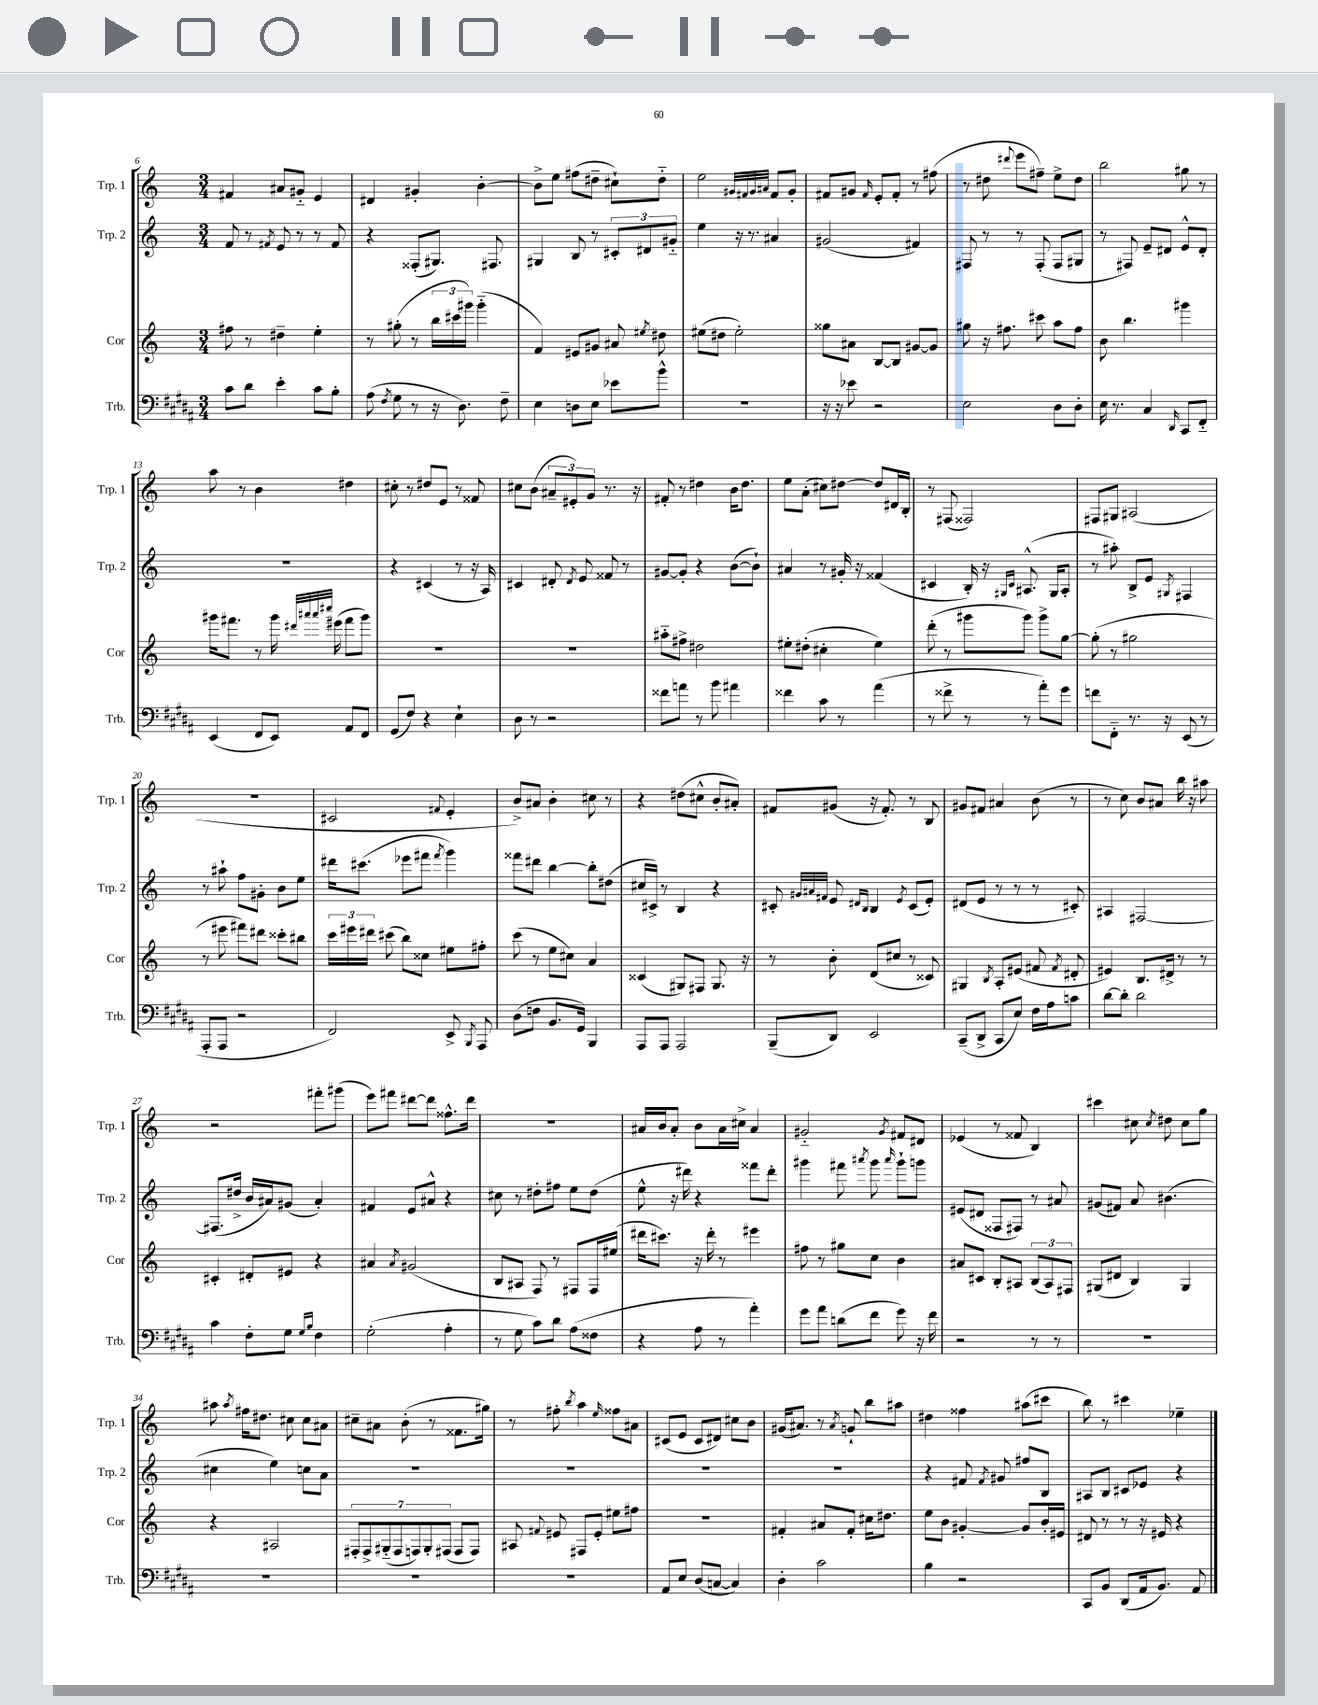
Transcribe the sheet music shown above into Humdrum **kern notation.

**kern	**kern	**kern	**kern
*staff4	*staff3	*staff2	*staff1
*clefF4	*clefG2	*clefG2	*clefG2
*k[f#c#g#d#a#]	*k[]	*k[]	*k[]
*M3/4	*M3/4	*M3/4	*M3/4
8c#	8ff#	8f	4f#
8d#	8r	8r	.
.	.	8qf#	.
4e'	4dd#~	8e	8a#
.	.	8r	8g#'~
8c#	4ee'	8r	4e
8B'	.	8f#	.
=	=	=	=
(8A#	8r	4r	4d#
8qF#	.	.	.
8G#	(8gg#'	.	.
8r	8r	(8F##'	4g#'
16r	24bb	8.G#)	.
.	24ccc#	.	.
8.D#)	.	.	.
.	24ggg#)	.	.
.	(4ggg#'~	.	[4b'
.	.	8.F#	.
8F#~	.	.	.
=	=	=	=
4E	4f)	4G#	8b^]
.	.	.	8ee
8D	8e#	8B	(8ff#
8E	8g#	8r	8dd#~
8e-	8a#	12c#'	8cc#`)
.	.	12d#	.
.	8qee#	.	.
8b^^	8dd#	.	8dd#'~
.	.	12g#'~	.
=	=	=	=
2.r	(8ee#	4ee	2ee
.	8dd#	.	.
.	2ee#')	16r	.
.	.	8.r	.
.	.	.	32qqg#
.	.	.	32qqf#
.	.	.	32qqg#
.	.	.	32qqa#
.	.	4a#	8f#
.	.	.	8g#'
=	=	=	=
16r	8gg##	(2g#	8f#
16r	.	.	.
8e-	8a#	.	8g#
.	.	.	16qqf#
2r	[8B	.	8e'
.	8B]	.	8f#'
.	[8g#	4f#)	8r
.	8g#]	.	(8ff#
=	=	=	=
2E	8gg#	8F#	8r
.	16r	8r	8dd#
.	8.ff#	.	.
.	.	.	8qqddd#
.	.	8r	8eee
.	8ccc#	(8F#'	8ff#~)
8D#	8aa	8F#	8ee^
8D#'	8ff#	8G#	8dd#
=	=	=	=
16E	8b	8r	2bb
8.r	.	.	.
.	4.bb	8F#)	.
4C#	.	8e~	.
.	.	8d#	.
16qqDD#	.	.	.
8CC#	4ggg#	8e^^	8gg#
8FF#'~	.	8d#'	8r
=	=	=	=
(4EE	16ggg#	2.r	8aa
.	8.fff#	.	.
.	.	.	8r
8FF#	8r	.	4b
8EE)	16ggg#	.	.
.	32qqddd#	.	.
.	32qqaaa#	.	.
.	32qqaaa#	.	.
.	32qqcccc#	.	.
.	(16eee#	.	.
8AA#	8fff#	.	4dd#
8FF#	8ggg#)	.	.
=	=	=	=
(8GG#	2.r	4r	8cc#'
8F#)	.	.	8r
4r	.	(4c#	8dd#
.	.	.	8e
4E`	.	8r	8r
.	.	16r	8f##
.	.	16A)	.
=	=	=	=
8D#	2.r	4c#	8cc#
8r	.	.	(8b
2r	.	8d#'	12a#~
.	.	.	12e#')
.	.	8qd#	.
.	.	8e	.
.	.	.	12g
.	.	8f##	8.r
.	.	8r	.
.	.	.	16r
=	=	=	=
8f##	8aa#'~	[8g#	8f#'
8a	8ff#^	8g#']	8r
8r	2dd#	4r	4dd#
8b	.	.	.
4a#	.	([8b	16b
.	.	.	8.dd#
.	.	8b`])	.
=	=	=	=
4f##	8ee#'	4a#	8ee
.	(8dd#'	.	(8a'
8c#	4cc#'	8r	8cc#)
8r	.	16g#'	[8dd#
.	.	16r	.
(4a#	4ee#)	(4f##	8dd#]
.	.	.	16d#
.	.	.	16B'
=	=	=	=
8r	(8ddd'	4c#	8r
8f##^	8r	.	(8F#
8r	8ggg#	16B')	2F##)
.	.	16r	.
.	.	16qqG#	.
.	.	16qqc#	.
8r	8ggg#)	(8.A#^^	.
8a#')	8ggg#^	.	.
.	.	16G#	.
8g#	[8gg	8A#'	.
=	=	=	=
8f	(8gg']	8r	8F#
8FF#'~	8r	8aa#')	8G#
8.r	2gg#	8B^	(2A#
.	.	8e	.
16r	.	.	.
.	.	8qG#	.
(8EE	.	4F#	.
8r	.	.	.
=	=	=	=
8AAA#'	8r	8r	2.r
8AAA#	8eee#	8aa#`	.
2r	8fff#)	8ff	.
.	8ddd#	8g#'	.
.	8ccc##'	8b	.
.	8bb#	8ee	.
=	=	=	=
2FF#)	24ccc	16ddd#	2c#
.	24eee#	.	.
.	.	(8.ccc#	.
.	24ddd#	.	.
.	(8ccc#	.	.
.	8bb)	8eee-	.
.	8cc##	8fff#	.
.	.	8qfff#	8qqf#
8EE^	8ee#	4ggg)	4e'
8qBBB	.	.	.
8AAA#	8ff#'	.	.
=	=	=	=
(8D#	(8ccc	8fff##	8b^)
8F	8r	8ddd#	8a#
8.BB	8ee	[4bb	4b'
.	8cc#)	.	.
16GG#)	.	.	.
4BBB	4a	8bb']	8cc#
.	.	(8dd#	8r
=	=	=	=
8AAA#	(4c##	16cc#	4r
.	.	16c#^)	.
8AAA#	.	8r	.
2AAA#	8G#)	4B	(8dd#
.	8F#	.	8cc#^^
.	8.G#	4r	8b'
.	.	.	8a#')
.	16r	.	.
=	=	=	=
(8BBB~	8r	8c#'	8f#
.	.	32qqg#	.
.	.	32qqa#	.
.	.	32qqf#	.
8DD#)	8b'	8e	(8g#
.	.	16qqd#	.
.	.	16qqB	.
2EE	(8d	4B	16r
.	.	.	8.f#')
.	8cc#	.	.
.	.	8qe	.
.	8r	(8c#	8r
.	8c##)	8e')	8B
=	=	=	=
(8CC#~	4G#	(8d#	8g#
8DD#^	.	8e	8f#
.	8qB	.	.
8CC#	8A'	8r	4a#
8E)	(8e#	8r	.
16F#	8f#	8r	(8b
16A#	.	.	.
.	8qf#	.	.
8c	8d#'	8c#')	8r
=	=	=	=
[8d#	4e#)	4A#	8r
8d#']	.	.	8cc)
2d#	8.B	[2F#	8b
.	.	.	8a#
.	16d#^	.	.
.	8r	.	16bb
.	.	.	16r
.	8r	.	8aa#
=	=	=	=
4c#	4c#'	(8.F#]	2r
.	.	16dd#^	.
8F#'	8d#'	16b	.
.	.	16a#)	.
8G#	8e#	(8g#	.
16qqG#	.	.	.
16qqB	.	.	.
4F#	4r	4a#')	8fff#'
.	.	.	(8ggg#
=	=	=	=
(2G#'	4a#	4f#	8eee)
.	.	.	8fff#
.	8qa#	.	.
.	(2g#	8e	[8ddd#
.	.	8a#^^	8ddd#]
4A#'	.	4r	8.ff##^^
.	.	.	16ddd#
=	=	=	=
8r	8B	8cc#	2.r
8G#	8A#	8r	.
8c#)	8F)	8dd#'	.
8d#	8r	8ff#	.
(8A#	8F#	8ee	.
8F##	16F#	(8dd#	.
.	(16ee#	.	.
=	=	=	=
4r	16ddd#	8ee^^	16a#
.	8.ccc#)	.	16b
.	.	16r	8a#'
.	.	16ddd#)	.
8A#	16r	4r	8b
.	16ddd#'	.	.
8r	8r	.	16a#
.	.	.	16cc#^
4a#')	4eee#	8fff##	4a#
.	.	8ddd#'	.
=	=	=	=
8g#	8ff#	4ggg#	2g#'~
8a#	8r	.	.
(8d	8gg#	8fff#	.
.	.	8qaaa#	.
8f#	8cc	8ggg#	.
.	.	16qqaaa#	8qg#
8g#)	4b	8ggg#`	8f#
16r	.	8ggg	8d#
16f#	.	.	.
=	=	=	=
2r	8a#	(8e#	(4e-
.	8c#	8d#	.
.	8B'	8F##	8r
.	8A#	8F#)	8f##
8r	(12B	8r	4B)
.	12A#)	.	.
8r	.	8a#	.
.	12F#	.	.
=	=	=	=
2.r	(8G#	(8g#	4ccc#
.	8d#	8f#)	.
.	4B)	8a	8cc#
.	.	.	8qcc#
.	.	(4.b#	8dd#
.	4G#	.	8cc#
.	.	.	8gg
=	=	=	=
2.r	4r	4cc#	8aa#
.	.	.	8qaa#
.	.	.	16ff#
.	.	.	8.dd#
.	2A#	4ee)	.
.	.	.	8cc#
.	.	8cc	8cc#
.	.	8a	8a#
=	=	=	=
2.r	14F#'	2.r	8cc#~
.	14F#^	.	.
.	.	.	8a#
.	(14G#'~	.	.
.	14F#	.	.
.	.	.	(8b'
.	14F)	.	.
.	14G#'	.	.
.	.	.	8r
.	(14F#	.	.
.	8F#	.	8.f##
.	8F#)	.	.
.	.	.	16gg#)
=	=	=	=
2.r	8A#	2.r	8r
.	8qqf#	.	.
.	8e#	.	8ff#'
.	.	.	8qbb
.	8F#	.	4aa
.	8e#'	.	.
.	.	.	16qqee
.	8ee#	.	8ff##
.	8ff#	.	8a#
=	=	=	=
8AA#	2.r	2.r	(8c#
8E	.	.	8e
(8D#	.	.	8c#
[8C	.	.	8d#)
4C])	.	.	8cc#
.	.	.	8b
=	=	=	=
4D#'	4f#'	2.r	(16g#
.	.	.	8.a#)
2c#	8a#	.	8r
.	.	.	8qa#
.	8f#'	.	8g`
.	16cc#	.	8bb
.	8.dd#	.	.
.	.	.	8aa#
=	=	=	=
4B	8ee	4r	4dd#
.	8b	.	.
2r	[4g#'	8f#	4ff##
.	.	8qf#	.
.	.	8g#	.
.	8g#]	8ff#	(8aa#
.	16b'	8B	8ccc#
.	16e#	.	.
=	=	=	=
8CC#	8d#	8A#	8bb)
8BB	8r	8B	8r
(8DD#	8r	8c#	4ccc#
16AA#	16r	8e-	.
8.BB)	16e#	.	.
.	4r	4r	4ee-~
8AA#	.	.	.
==	==	==	==
*-	*-	*-	*-
